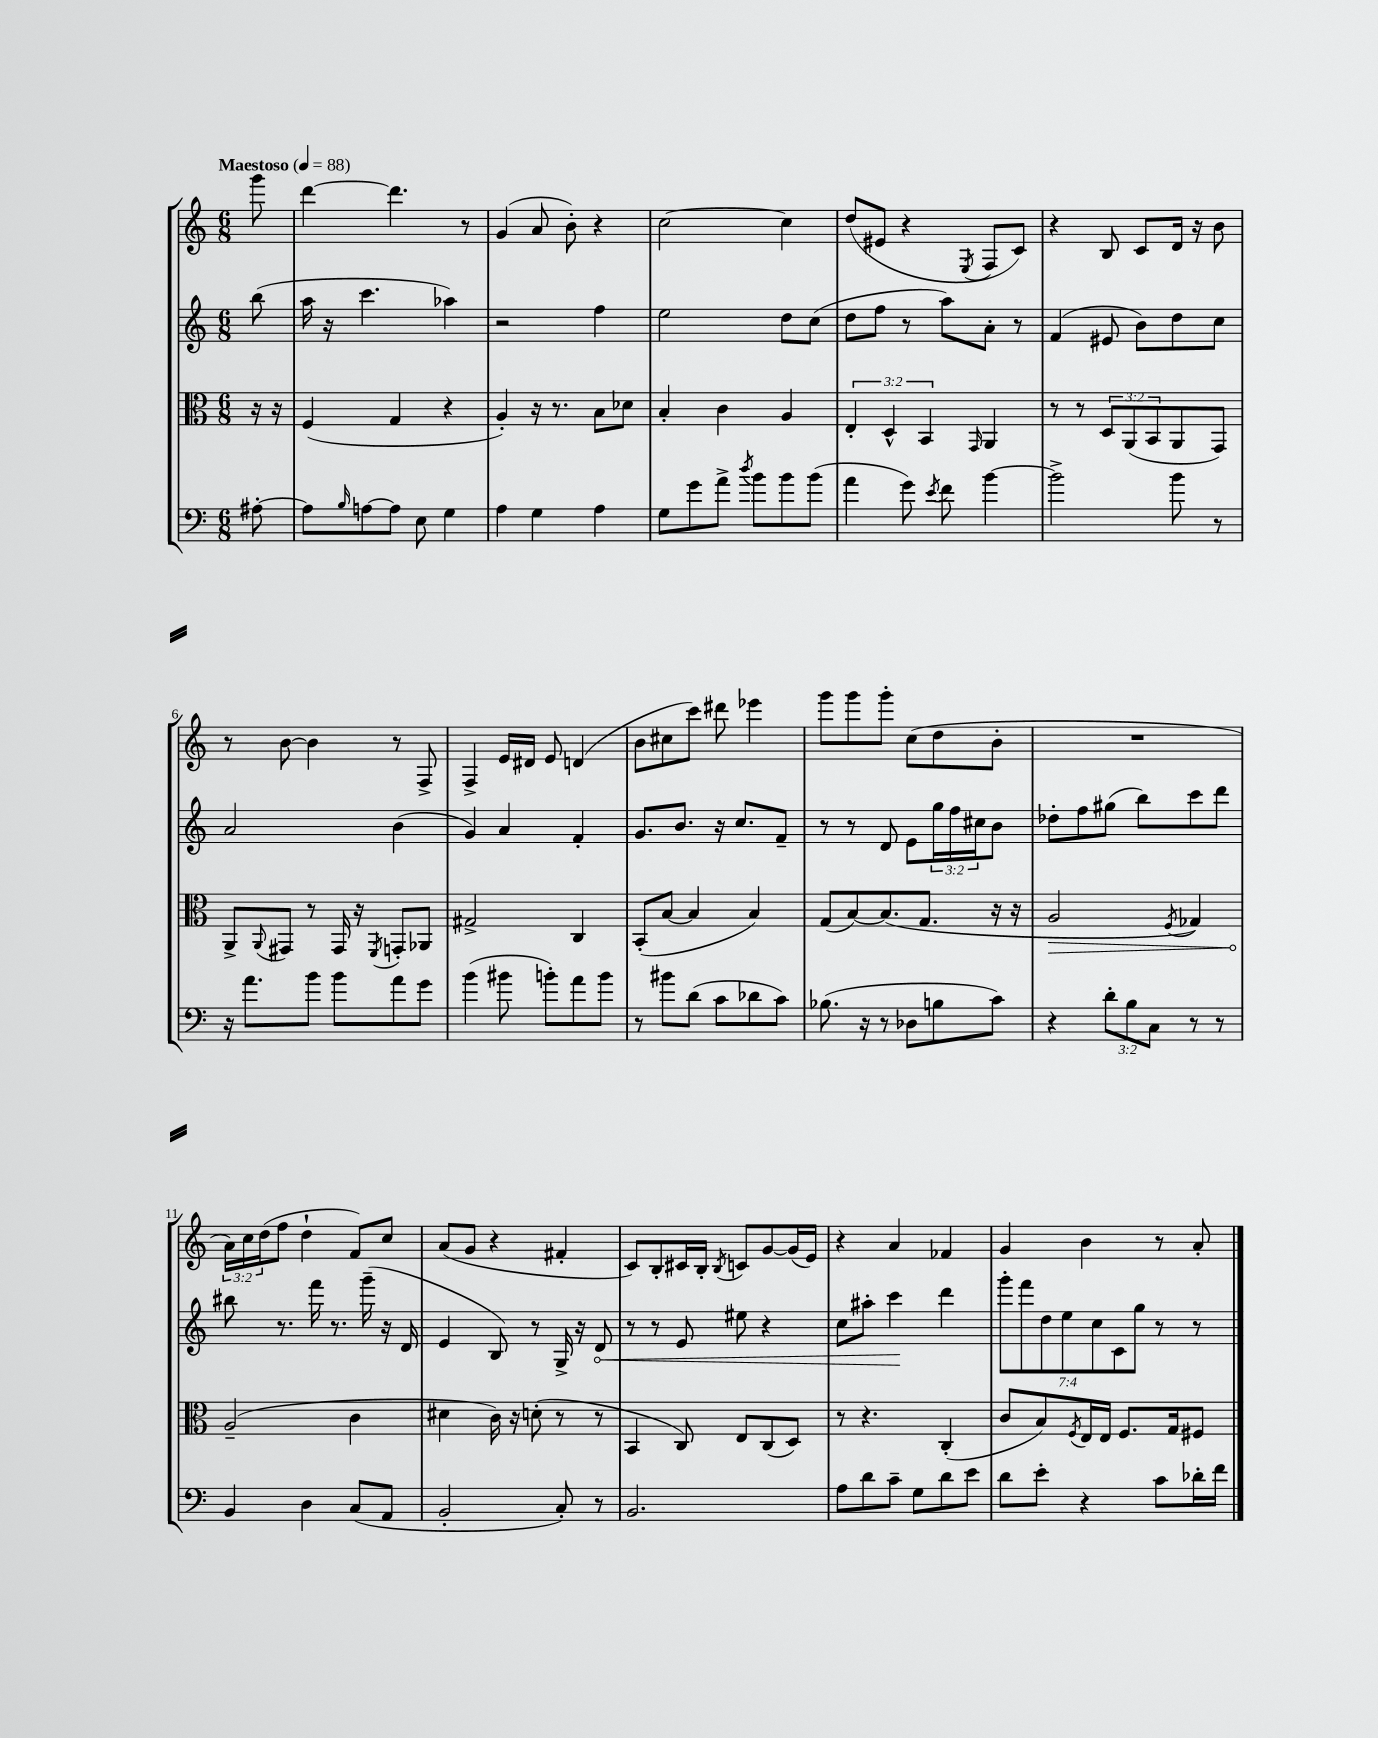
<<
\new StaffGroup <<
\new Staff = "s0" {
    \clef treble \key c \major \numericTimeSignature \time 6/8 \override Staff.TupletNumber.text = #tuplet-number::calc-fraction-text \partial 8 \tempo "Maestoso" 4 = 88
    g'''8 |
    d'''4~ d'''4. r8 |
    g'4( a'8 b'8-.) r4 |
    c''2~ c''4 |
    d''8( eis'8 r4 \acciaccatura { e8 } f8 c'8) |
    r4 b8 c'8 d'16 r16 b'8 |
    r8 b'8~ b'4 r8 f8-> |
    f4-> e'16 dis'16 e'8 d'4( |
    b'8 cis''8 c'''8) dis'''8 ees'''4 |
    g'''8 g'''8 g'''8-. c''8( d''8 b'8-. |
    R2. |
    \tuplet 3/2 { a'16) c''16 d''16( } f''8 d''4-! f'8) c''8 |
    a'8( g'8 r4 fis'4-. |
    c'8) b8-. cis'16 b16-. \acciaccatura { b8 } c'8 g'8~ g'16( e'16) |
    r4 a'4 fes'4 |
    g'4 b'4 r8 a'8-. \bar "|." |
}
\new Staff = "s1" {
    \clef treble \key c \major \numericTimeSignature \time 6/8 \override Staff.TupletNumber.text = #tuplet-number::calc-fraction-text \partial 8
    b''8( |
    a''16 r16 c'''4. aes''4) |
    r2 f''4 |
    e''2 d''8 c''8( |
    d''8 f''8 r8 a''8) a'8-. r8 |
    f'4( eis'8 b'8) d''8 c''8 |
    a'2 b'4( |
    g'4) a'4 f'4-. |
    g'8. b'8. r16 c''8. f'8-- |
    r8 r8 d'8 e'8 \tuplet 3/2 { g''16 f''16 cis''16 } b'8 |
    des''8-. f''8 gis''8( b''8) c'''8 d'''8 |
    bis''8 r8. f'''16 r8. g'''16--( r16 d'16 |
    e'4 b8) r8 g16-> r16 \once \override Hairpin.circled-tip = ##t d'8\< |
    r8 r8 e'8 eis''8 r4 |
    c''8 ais''8-. c'''4\! d'''4 |
    \tuplet 7/4 { g'''8-. f'''8 d''8 e''8 c''8 c'8 g''8 } r8 r8 \bar "|." |
}
\new Staff = "s2" {
    \clef alto \key c \major \numericTimeSignature \time 6/8 \override Staff.TupletNumber.text = #tuplet-number::calc-fraction-text \partial 8
    r16 r16 |
    f4( g4 r4 |
    a4-.) r16 r8. b8 des'8 |
    b4-. c'4 a4 |
    \tuplet 3/2 { e4-. d4-^ b,4 } \grace { g,16 } a,4 |
    r8 r8 \tuplet 3/2 { d8 a,8( b,8 } a,8 g,8) |
    a,8-> \appoggiatura { a,8 } gis,8 r8 gis,16 r16 \acciaccatura { f,8 } g,8-. aes,8 |
    gis2-> c4 |
    b,8-.( b8~ b4 b4) |
    g8( b8~) b8.( g8. r16 r16 |
    \once \override Hairpin.circled-tip = ##t a2\> \acciaccatura { f8 } ges4) |
    a2--\!( c'4 |
    dis'4 c'16) r16 d'8-.( r8 r8 |
    b,4 c8) e8 c8( d8) |
    r8 r4. c4-.( |
    c'8 b8) \acciaccatura { f8 } e16 e16 f8. g16 fis8 \bar "|." |
}
\new Staff = "s3" {
    \clef bass \key c \major \numericTimeSignature \time 6/8 \override Staff.TupletNumber.text = #tuplet-number::calc-fraction-text \partial 8
    ais8~-. |
    ais8 \grace { b16 } a8~ a8 e8 g4 |
    a4 g4 a4 |
    g8 g'8 a'8-> \acciaccatura { d''8 } b'8 b'8 b'8( |
    a'4 g'8) \acciaccatura { e'8 } f'8 b'4~ |
    b'2-> b'8 r8 |
    r16 a'8. b'8 b'8 a'8 g'8 |
    b'4( bis'8 b'8-.) a'8 b'8 |
    r8 bis'8 d'8( c'8 des'8 c'8) |
    bes8.( r16 r8 des8 b8 c'8) |
    r4 \tuplet 3/2 { d'8-. b8 c8 } r8 r8 |
    b,4 d4 c8( a,8 |
    b,2-. c8-.) r8 |
    b,2. |
    a8 d'8 c'8-- g8 d'8 e'8 |
    d'8 e'8-. r4 c'8 des'16-. f'16 \bar "|." |
}
>>
>>
